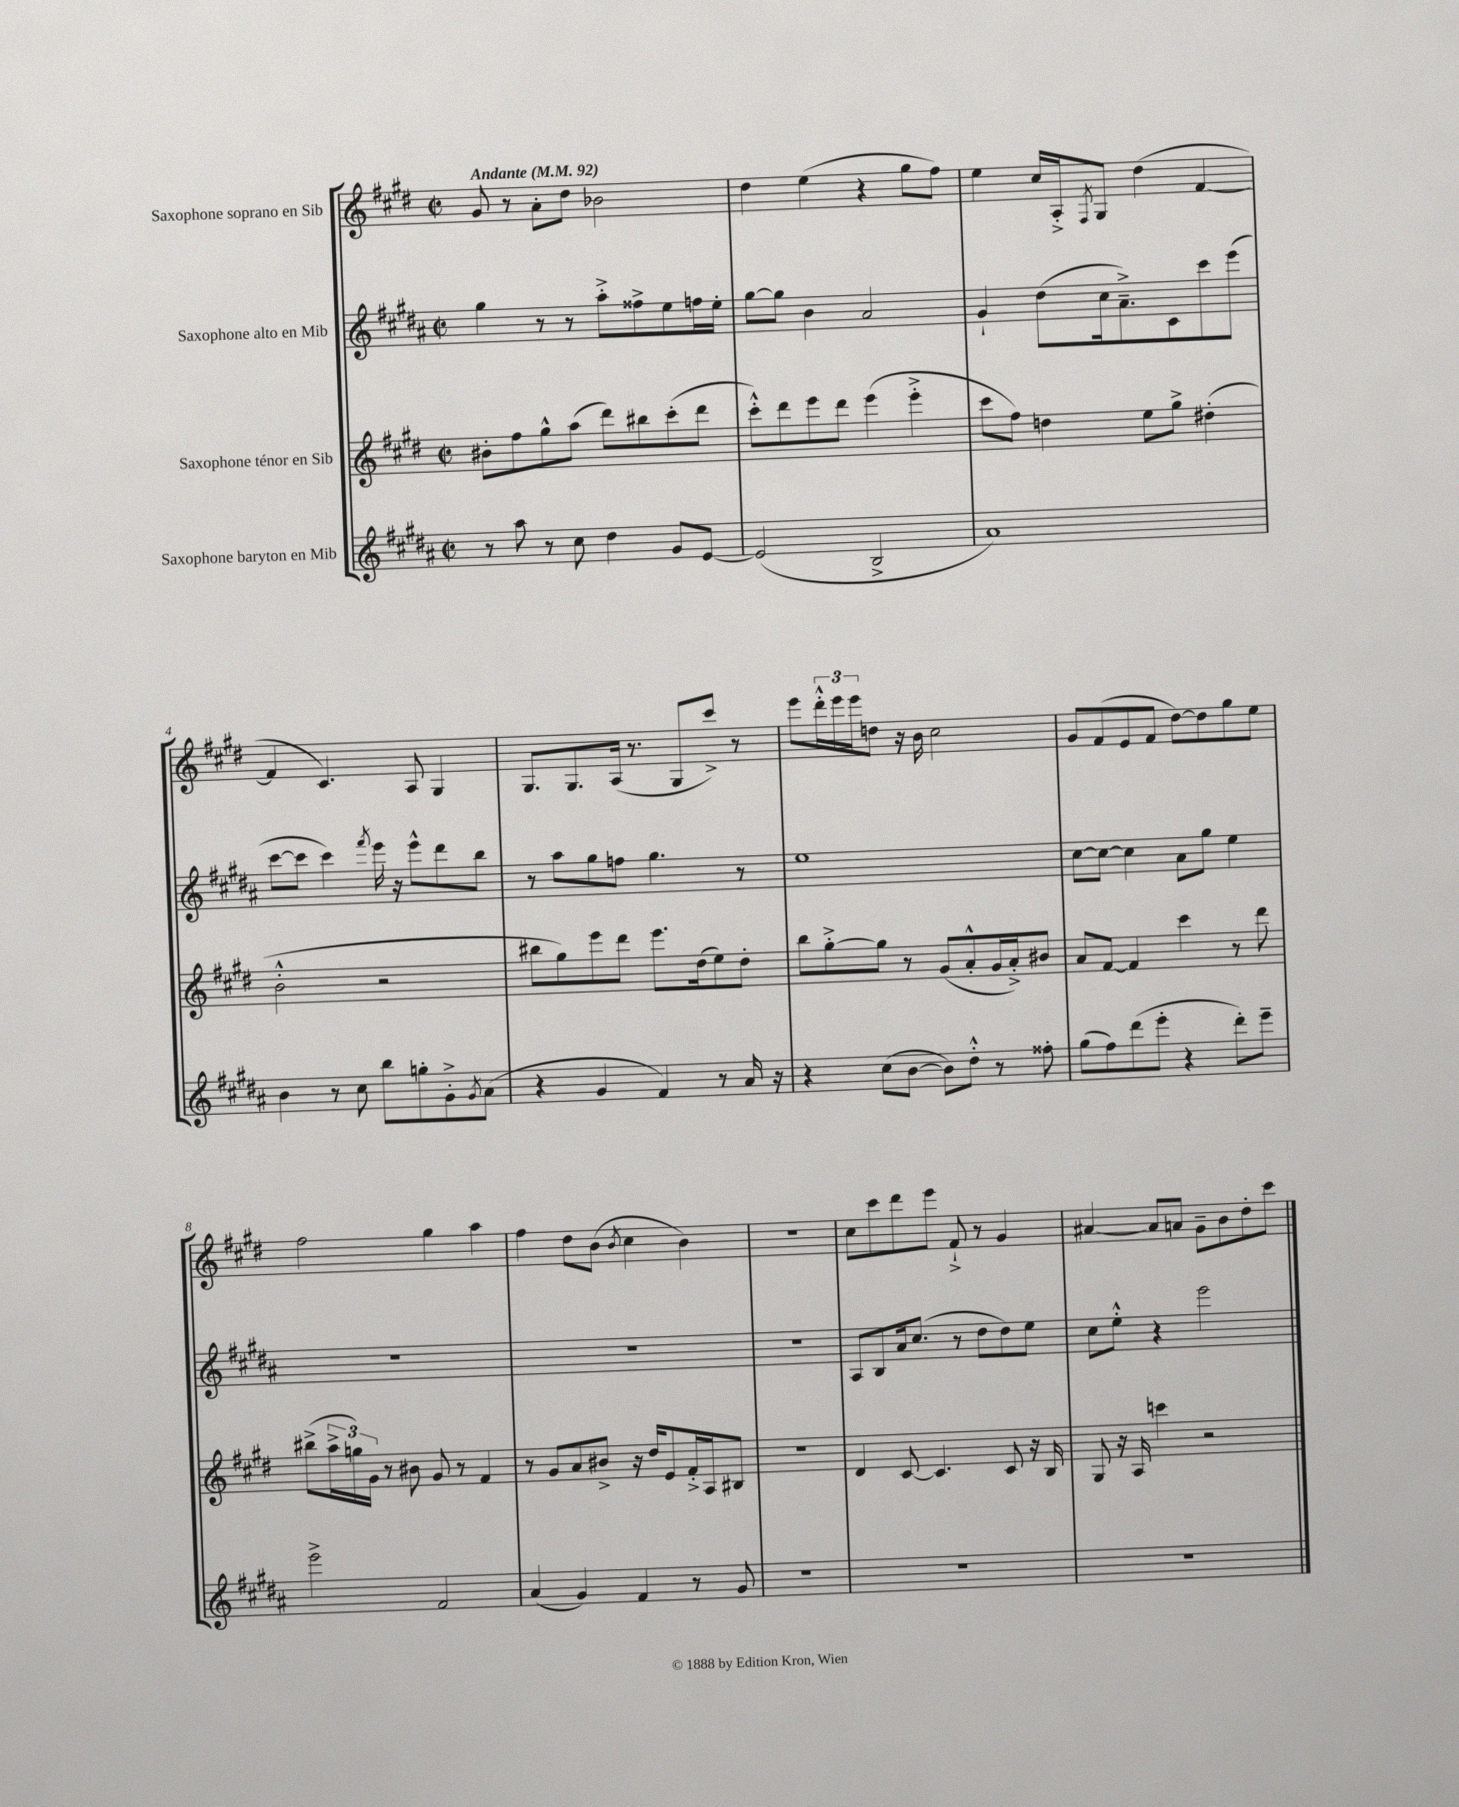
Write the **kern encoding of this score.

**kern	**kern	**kern	**kern
*part4	*part3	*part2	*part1
*staff4	*staff3	*staff2	*staff1
*I"Saxophone baryton en Mib	*I"Saxophone ténor en Sib	*I"Saxophone alto en Mib	*I"Saxophone soprano en Sib
*clefG2	*clefG2	*clefG2	*clefG2
*k[f#c#g#d#a#]	*k[f#c#g#d#]	*k[f#c#g#d#a#]	*k[f#c#g#d#]
*M2/2	*M2/2	*M2/2	*M2/2
*met(c|)	*met(c|)	*met(c|)	*met(c|)
*MM92	*MM92	*MM92	*MM92
=1	=1	=1	=1
!	!	!	!LO:TX:a:B:t=Andante
8r	8b#X'\L	4gg#\	8g#/
8aa#\	8ff#\	.	8r
8r	8gg#^^\	8r	8a'\L
8cc#\	(8aa\J	8r	8dd#\J
4dd#\	8ddd#\L)	8aa#'^\L	2b-X\
.	8bb#X\	8ff##X^\	.
8g#/L	(8ccc#'\	8ee\	.
[8e/J	8ddd#\J	16ffn\L	.
.	.	16ee'\JJ	.
=2	=2	=2	=2
(2e/]	8ccc#'^^\L)	[8gg#\L	4dd#\
.	8ddd#\	8gg#\J]	.
.	8eee\	4b\	(4ee\
.	8ddd#\J	.	.
2B^/	(4eee\	2a#/	4r
.	4eee'^\	.	8gg#\L
.	.	.	8ff#\J)
=3	=3	=3	=3
1a#)	8ccc#\L	4g#`/	4ee\
.	8ff#\J)	.	.
.	4ddn\	(8dd#\L	16cc#/LL
.	.	.	16A'^/J
.	.	.	8qF#/
.	.	16cc#\k	8G#/J
.	.	8.a#~^\)	.
.	8ee\L	.	(4dd#\
.	8gg#^\J	8c#\	.
.	(4dd#X'\	8ccc#\	[4f#/
.	.	(8eee\J	.
!!LO:LB:g=z
=4	=4	=4	=4
4b\	2b'^^\	[8ccc#\L	4f#/]
.	.	8ccc#\J]	.
8r	.	4ccc#\)	4.c#/)
8cc#\	.	.	.
.	.	8qfff#/	.
8bb\L	2r	16eee\	.
.	.	16r	.
8ggn'\	.	8eee^^\L	8A/
8g#'^\	.	8ddd#\	4G#/
8qg#/	.	.	.
(8a#\J	.	8bb\J	.
=5	=5	=5	=5
4r	8bb#X\L	8r	8.G#/L
.	8gg#\)	8aa#\L	.
.	.	.	8.G#/
4g#/	8eee\	8gg#\	.
.	8ddd#\J	8ffn\J	(16A/Jk
.	.	.	8.r
4f#/)	8.eee\L	4.gg#\	.
.	.	.	8G#/L
.	(16dd#\k	.	.
8r	8ee\)	.	8ccc#^/J)
16a#/	8dd#'\J	8r	8r
16r	.	.	.
=6	=6	=6	=6
4r	8bb\L	1ee	8eee\L
.	[8gg#'^\	.	24ddd#'^^\L
.	.	.	24eee\
.	.	.	24eee\J
(8cc#\L	8gg#\J]	.	8ddn\J
[8b\J	8r	.	16r
.	.	.	16b\
8b\L])	(8g#/L	.	2cc#\
8dd#'^^\J	8a'^^/	.	.
8r	16g#/L	.	.
.	16a'^/J)	.	.
8ff##X'\	8b#X/J	.	.
=7	=7	=7	=7
(8gg#\L	8a/L	[8cc#\L	8g#/L
8ff#\)	[8f#/J	8cc#\J_	(8f#/
(8ddd#\	4f#/]	4cc#\]	8e/
8eee'\J	.	.	8f#/J
4r	4ccc#\	8a#\L	[8dd#\L)
.	.	8gg#\J	8dd#\]
8ddd#'\L)	8r	4ee\	8gg#\
8eee~\J	8ddd#\	.	8ee\J
!!LO:LB:g=z
=8	=8	=8	=8
2eee^\	(8bb#X^\L	1r	2ff#\
.	24aa^\L	.	.
.	24ggn\)	.	.
.	24g#\JJ	.	.
.	8r	.	.
.	8b#X\	.	.
2f#/	8g#/	.	4gg#\
.	8r	.	.
.	4f#/	.	4aa\
=9	=9	=9	=9
(4a#/	8r	1r	4ff#\
.	8g#/L	.	.
4g#/)	8a/	.	8dd#\L
.	8b#X^/J	.	(8b\J
.	.	.	8qb/
4f#/	16r	.	4cc#\
.	16dd#/KL	.	.
.	8e/	.	.
8r	16f#'^/L	.	4b\)
.	16A/J	.	.
8g#/	8B#X/J	.	.
=10	=10	=10	=10
1r	1r	1r	1r
=11	=11	=11	=11
1r	4d#/	8A#/L	8cc#\L
.	.	8B/	8ccc#\
.	[8c#/	16a#/k	8ddd#\
.	.	(8.cc#/J	.
.	4.c#/]	.	8eee\J
.	.	8r	8f#`^/
.	.	8dd#\L	8r
.	8c#/	8dd#\)	4g#/
.	16r	8ee\J	.
.	16B/	.	.
=12	=12	=12	=12
1r	8G#/	8cc#\L	[4a#X/
.	16r	8ee'^^\J	.
.	16A/	.	.
.	4cccn\	4r	8a#/L]
.	.	.	8an/J
.	2r	2eee\	8g#~\L
.	.	.	8b\
.	.	.	8dd#'\
.	.	.	8ccc#\J
==	==	==	==
*-	*-	*-	*-
